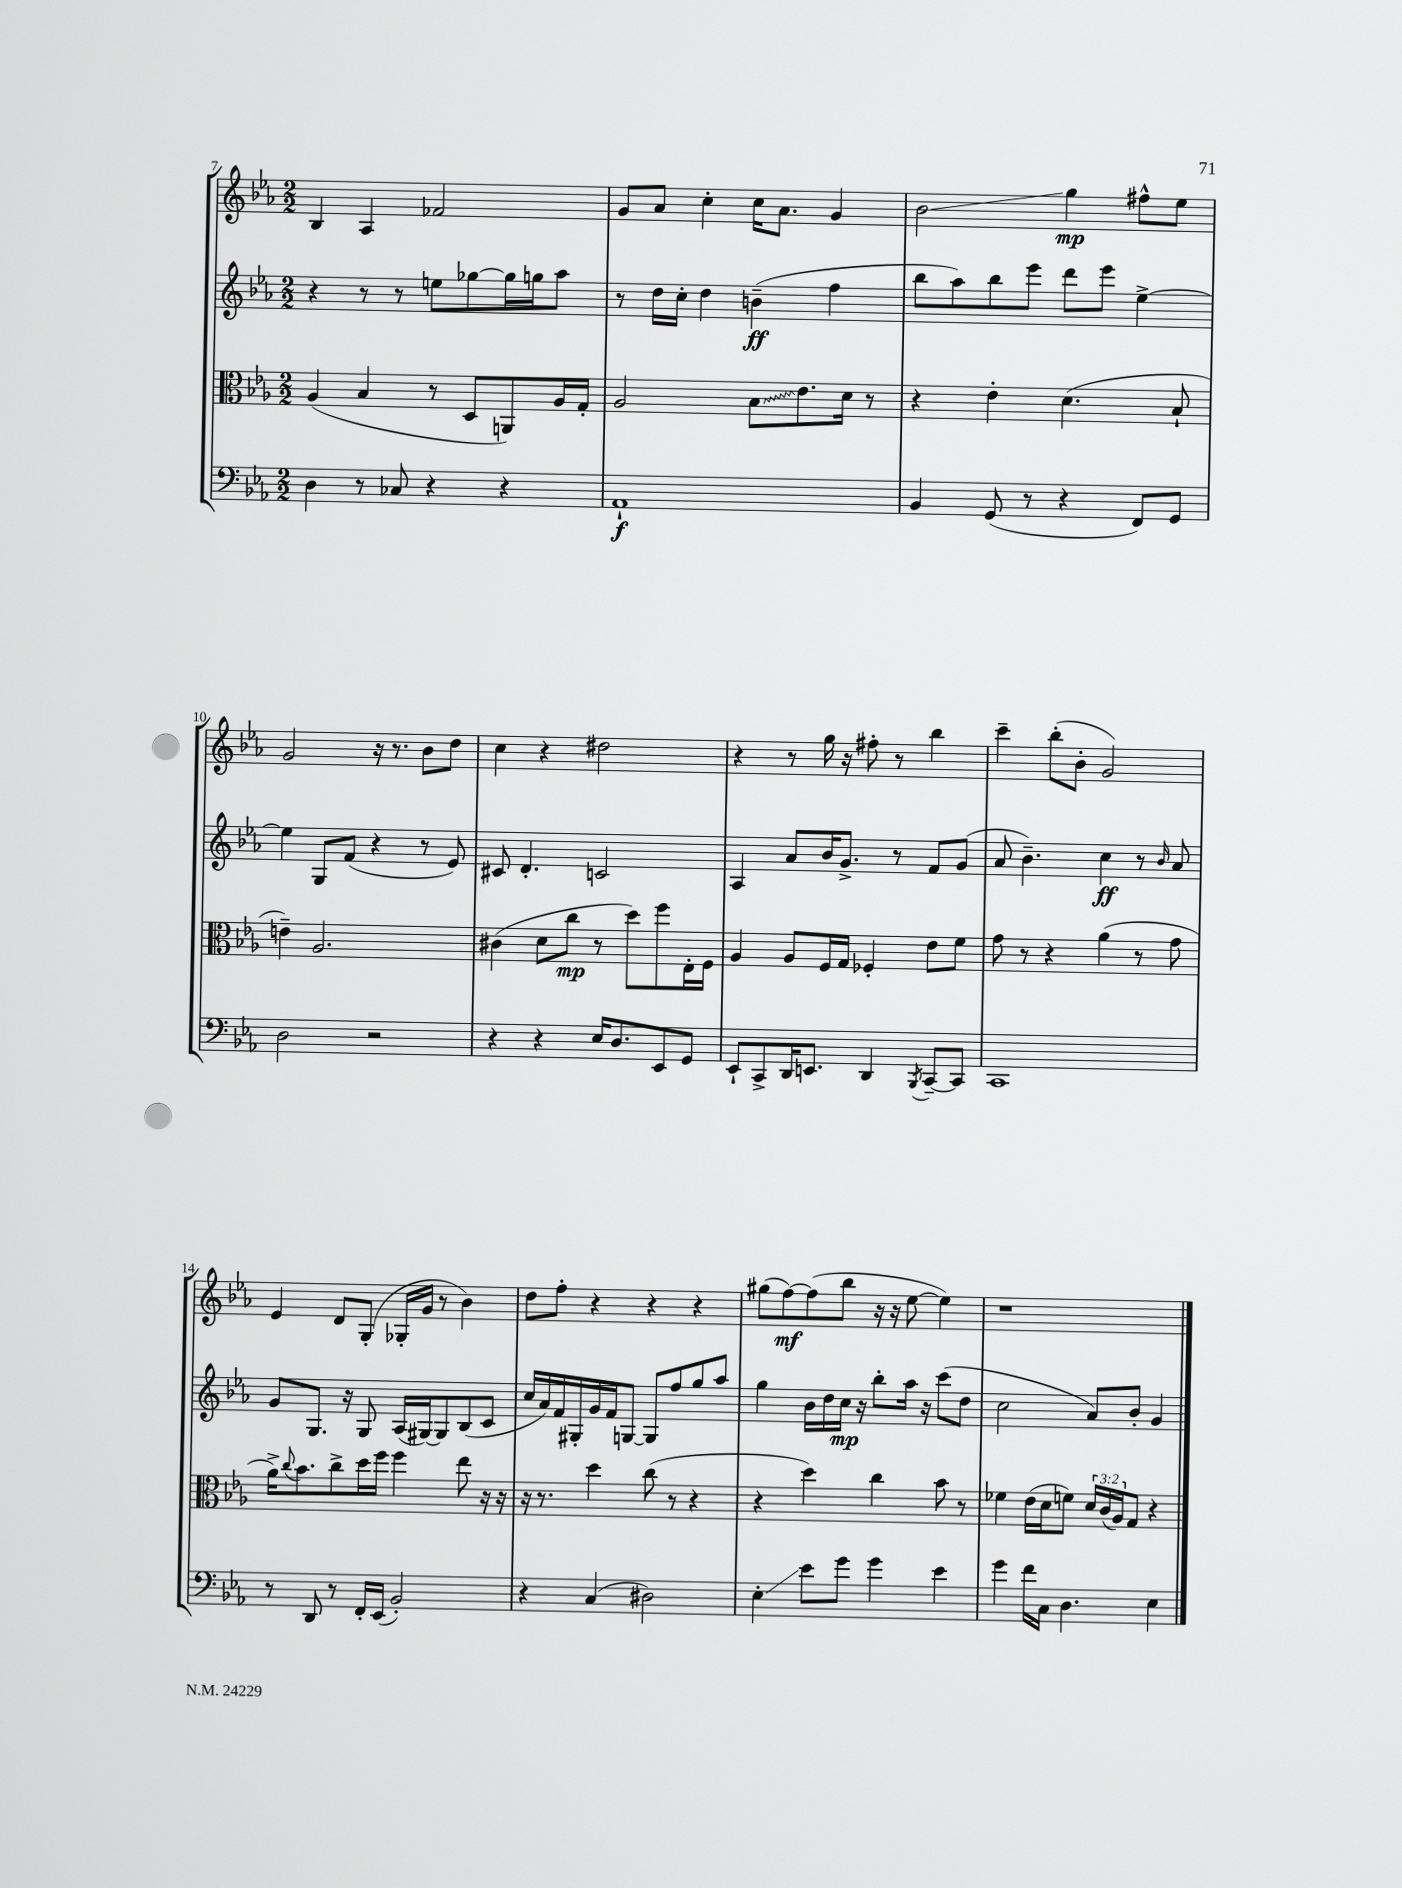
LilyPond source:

<<
\new StaffGroup <<
\new Staff = "s0" {
    \clef treble \key ees \major \numericTimeSignature \time 2/2
    bes4 aes4 fes'2 |
    g'8 aes'8 c''4-. c''16 aes'8. g'4 |
    bes'2\glissando g''4\mp fis''8-^ ees''8 |
    g'2 r16 r8. bes'8 d''8 |
    c''4 r4 dis''2 |
    r4 r8 g''16 r16 fis''8-. r8 bes''4 |
    c'''4-- bes''8-.( bes'8-. g'2) |
    ees'4 d'8 g8-.( ges16-. g'16 r8 bes'4) |
    d''8 f''8-. r4 r4 r4 |
    gis''8( f''8~\mf) f''8( bes''8 r16 r16 ees''8~ ees''4) |
    r1 \bar "|." |
}
\new Staff = "s1" {
    \clef treble \key ees \major \numericTimeSignature \time 2/2
    r4 r8 r8 e''8 ges''8~ ges''16 g''16 aes''8 |
    r8 d''16 c''16-. d''4 b'4--\ff( f''4 |
    bes''8 aes''8) bes''8 ees'''8 d'''8 ees'''8 ees''4~-> |
    ees''4 g8 f'8( r4 r8 ees'8) |
    cis'8 d'4.-. c'2 |
    aes4 aes'8 bes'16 g'8.-> r8 f'8 g'8( |
    aes'8 bes'4.--) c''4\ff r8 \grace { bes'16 } aes'8 |
    g'8 g8. r16 g8 aes16( gis16~) gis8 bes8( c'8 |
    c''16 aes'16) f'16 gis16-. g'16 f'16 g8~ g8 f''8 g''8 aes''8 |
    g''4 bes'16 d''16 c''16\mp r16 bes''8-. aes''16 r16 c'''8( d''8 |
    c''2 aes'8) bes'8-. g'4 \bar "|." |
}
\new Staff = "s2" {
    \clef alto \key ees \major \numericTimeSignature \time 2/2 \override Staff.TupletNumber.text = #tuplet-number::calc-fraction-text
    aes4( bes4 r8 d8 a,8) aes16 g16-. |
    aes2 \once \override Glissando.style = #'zigzag bes8\glissando ees'8. d'16 r8 |
    r4 ees'4-. d'4.( bes8-! |
    e'4--) aes2. |
    cis'4( d'8 c''8\mp r8 d''8) f''8 ees16-. f16 |
    aes4 aes8 f16 g16 fes4-. ees'8 f'8 |
    g'8 r8 r4 aes'4( r8 g'8 |
    aes'16->) \appoggiatura { c''8 } bes'8. c''8-> d''16 f''16 f''4 ees''8 r16 r16 |
    r16 r8. d''4 c''8( r8 r4 |
    r4 d''4) c''4 bes'8 r8 |
    fes'4 ees'16( d'16 f'8) \tuplet 3/2 { d'16 c'16( aes16) } g8 r4 \bar "|." |
}
\new Staff = "s3" {
    \clef bass \key ees \major \numericTimeSignature \time 2/2
    d4 r8 ces8 r4 r4 |
    aes,1-!\f |
    bes,4 g,8( r8 r4 f,8) g,8 |
    d2 r2 |
    r4 r4 ees16 d8. ees,8 g,8 |
    ees,8-! c,8-> d,16 e,8. d,4 \acciaccatura { bes,,8 } c,8~-- c,8 |
    c,1 |
    r8 d,8 r8 f,16-. ees,16( bes,2-.) |
    r4 c4( dis2) |
    ees4-.\glissando ees'8 g'8 g'4 ees'4 |
    g'4 f'16 c16 d4. ees4 \bar "|." |
}
>>
>>
\layout { \context { \Score currentBarNumber = #7 } }
